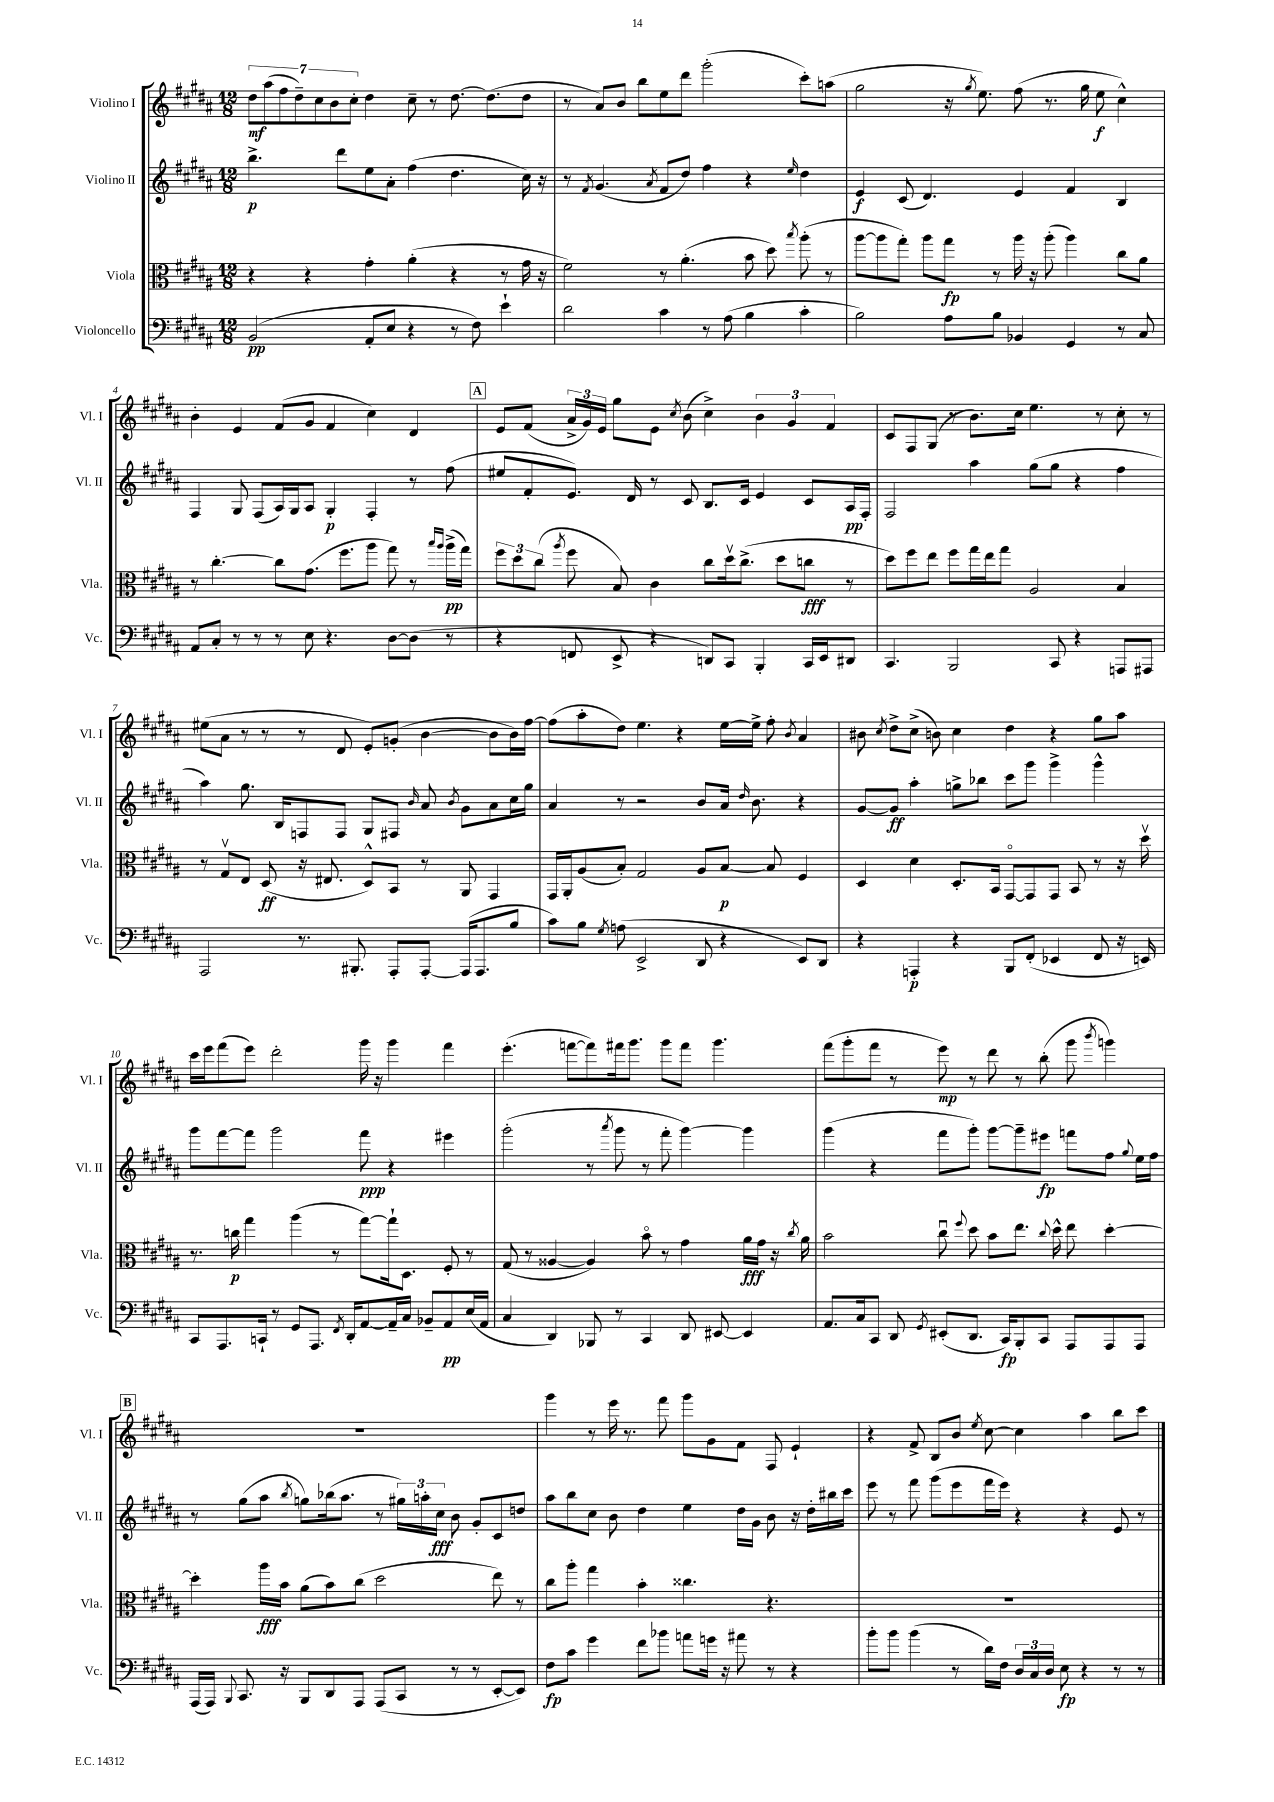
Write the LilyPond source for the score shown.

<<
\new StaffGroup <<
\new Staff = "s0" \with { instrumentName = "Violino I" shortInstrumentName = "Vl. I" } {
    \clef treble \key b \major \numericTimeSignature \time 12/8
    \autoBeamOff \tuplet 7/4 { dis''8[\mf ais''8( fis''8 dis''8--) cis''8 b'8 cis''8]-. } dis''4 cis''8-- r8 dis''8.~ dis''8.[( dis''8] |
    r8 ais'8[) b'8] b''8[ e''8 dis'''8] gis'''2-.( cis'''8[-.) a''8]( |
    gis''2 r16 \acciaccatura { gis''8 } e''8.) fis''8( r8. gis''16 e''8\f cis''4-^) |
    b'4-. e'4 fis'8[( gis'8] fis'4 cis''4) dis'4 |
    \mark \markup { \box "A" } e'8[ fis'8]( \tuplet 3/2 { ais'16[-> gis'16) e'16] } gis''8[ e'8] \acciaccatura { cis''8 } b'8( cis''4->) \tuplet 3/2 { b'4 gis'4 fis'4 } |
    cis'8[ fis8 gis8]( r8 b'8.[) cis''16] e''4. r8 cis''8-. r8 |
    eis''8[( ais'8] r8 r8 r8 dis'8 e'8[-.) g'8]-.( b'4~ b'8[ b'16) fis''16]~ |
    fis''8[( ais''8-. dis''8]) e''4. r4 e''16[~ e''16]-> fis''8-. \acciaccatura { b'8 } ais'4 |
    bis'8 \acciaccatura { cis''8 } dis''8[-> cis''8]->( b'8) cis''4 dis''4 r4 gis''8[ ais''8] |
    cis'''16[ e'''16 fis'''8( e'''8]) dis'''2-. gis'''16 r16 gis'''4 fis'''4 |
    e'''4.-.( f'''8[~ f'''8) fis'''16 gis'''8.] gis'''8[ fis'''8] gis'''4. |
    fis'''8[( gis'''8-. fis'''8] r8 e'''8\mp) r8 dis'''8 r8 b''8-.( gis'''8 \acciaccatura { b'''8 } g'''4) |
    \mark \markup { \box "B" } R1. |
    gis'''4 r8 e'''16 r8. fis'''8 gis'''8[ gis'8 fis'8] fis8 e'4-! |
    r4 fis'8-> b8[ b'8] \acciaccatura { e''8 } cis''8~ cis''4 ais''4 b''8[ cis'''8] \bar "|." |
}
\new Staff = "s1" \with { instrumentName = "Violino II" shortInstrumentName = "Vl. II" } {
    \clef treble \key b \major \numericTimeSignature \time 12/8
    \autoBeamOff b''4.->\p dis'''8[ e''8 ais'8]-. fis''4( dis''4. cis''16) r16 |
    r8 \acciaccatura { fis'8 } gis'4.( \acciaccatura { ais'8 } fis'8[ dis''8]) fis''4 r4 \grace { e''16 } dis''4 |
    e'4\f cis'8( dis'4.) e'4 fis'4 b4 |
    fis4 gis8 fis8[( ais16) gis16 ais8] gis4-.\p fis4-. r8 fis''8( |
    \mark \markup { \box "A" } eis''8[ fis'8-. e'8.]) dis'16 r8 cis'8 b8.[ cis'16] e'4 cis'8[ ais16\pp fis16]-. |
    fis2 ais''4 gis''8[( gis''8] r4 fis''4 |
    ais''4) gis''8. b16[ f8 f8] gis8[ fis8] \grace { b'16 } ais'8 \acciaccatura { b'8 } gis'8[ ais'8 cis''16 gis''16] |
    ais'4 r8 r2 b'8[ ais'16] \grace { dis''16 } b'8. r4 |
    gis'8[~ gis'8]\ff ais''4-. g''8[-> bes''8] cis'''8[ gis'''8] gis'''4-> gis'''4-^ |
    gis'''8[ fis'''8~ fis'''8] gis'''2 fis'''8\ppp r4 eis'''4 |
    gis'''2-.( r8 \acciaccatura { ais'''8 } gis'''8 r8 fis'''8-. gis'''4~) gis'''4 |
    gis'''4( r4 fis'''8[ gis'''8]-.) gis'''8[~ gis'''8-- eis'''8]\fp f'''8[ fis''8] \appoggiatura { gis''8 } e''16[ fis''16] |
    \mark \markup { \box "B" } r8 gis''8[( ais''8] \acciaccatura { b''8 } g''8[) bes''16( ais''8.] r8 \tuplet 3/2 { gis''16[) a''16-. cis''16]\fff } b'8 gis'8[-. cis'8 d''8] |
    ais''8[ b''8 cis''8] b'8 dis''4 e''4 dis''16[ gis'16] b'8 r16 dis''16[-. bis''16 cis'''16] |
    e'''8 r8 fis'''8 gis'''8[( e'''8 fis'''16 e'''16]) r4 r4 e'8 r8 \bar "|." |
}
\new Staff = "s2" \with { instrumentName = "Viola" shortInstrumentName = "Vla." } {
    \clef alto \key b \major \numericTimeSignature \time 12/8
    \autoBeamOff r4 r4 gis'4-. ais'4-.( r4 r8 gis'16 r16 |
    fis'2) r8 ais'4.-.( b'8 dis''8) \acciaccatura { b''8 } ais''8-.( r8 |
    ais''8[~ ais''8 gis''8]-.) ais''8[ gis''8]\fp r8 ais''16 r16 ais''8-.( ais''4) cis''8[ ais'8] |
    r8 cis''4.~-. cis''8[ gis'8.]( fis''8.[ ais''8] gis''8) r8 \grace { b''16[ ais''16] } ais''16[->\pp( gis''16]) |
    \mark \markup { \box "A" } \tuplet 3/2 { fis''8[ dis''8 cis''8]( } \acciaccatura { ais''8 } fis''8 b8) cis'4 cis''8[ dis''16\upbow cis''8.]->( dis''8[ c''8]\fff r8 |
    dis''8[) fis''8 e''8] fis''8[ gis''16 e''16 gis''8] ais2 b4 |
    r8 gis8[\upbow e8] dis8\ff( r16 eis8. dis8[-^) b,8] r8 ais,8 gis,4 |
    gis,16[ ais,16-. ais8( b8]-.) gis2 ais8[ b8]~\p b8 fis4 |
    dis4 dis'4 dis8.[-. b,16] gis,8[~\flageolet gis,8 gis,8] b,8 r8 r16 dis''16\upbow |
    r8. c''16\p gis''4 ais''4( r8 gis''8[~) gis''16-! dis8.] fis8-. r8 |
    gis8( r8 aisis4~ aisis4) b'8\flageolet r8 gis'4 ais'16[\fff gis'16] r16 \acciaccatura { cis''8 } ais'16 |
    b'2 cis''8\downbow \appoggiatura { fis''8 } dis''8 b'8[ e''8.] \appoggiatura { cis''8 } dis''16-^ e''8 dis''4~-. |
    \mark \markup { \box "B" } dis''4-. ais''16[\fff b'16] ais'8[( b'8) cis''8]( dis''2 e''8) r8 |
    cis''8[ ais''8]-. gis''4 b'4-. cisis''4. r4. |
    R1. \bar "|." |
}
\new Staff = "s3" \with { instrumentName = "Violoncello" shortInstrumentName = "Vc." } {
    \clef bass \key b \major \numericTimeSignature \time 12/8
    \autoBeamOff b,2\pp( ais,8[-. e8] r4 r8 fis8) e'4-! |
    dis'2 cis'4 r8 ais8( b4 cis'4-. |
    b2) ais8[ b8] bes,4 gis,4 r8 cis8 |
    ais,8[ cis8]-. r8 r8 r8 e8 r4. dis8[~ dis8]( r8 |
    \mark \markup { \box "A" } r4 f,8 e,8-> r4 d,8[) cis,8] b,,4-. cis,16[ e,16 dis,8] |
    cis,4. b,,2 cis,8 r4 a,,8[ ais,,8] |
    ais,,2 r8. bis,,8.-. ais,,8[-. ais,,8]~-. ais,,16[( ais,,8. b8] |
    cis'8[) b8] \acciaccatura { gis8 } a8( e,2-> dis,8 r4 e,8[) dis,8] |
    r4 a,,4-.\p r4 b,,8[ fis,8]-.( ees,4 fis,8 r16 e,16) |
    cis,8[ ais,,8. c,16]-! r8 gis,8[ ais,,8.] \acciaccatura { fis,8 } dis,16[-. ais,8~ ais,16-- cis16] bes,8[-- ais,8\pp e16( ais,16] |
    cis4 dis,4) bes,,8 r8 cis,4 dis,8 eis,8~ eis,4 |
    ais,8.[ cis16 cis,8] dis,8 \acciaccatura { gis,8 } eis,8[-.( dis,8.] cis,16[\fp) b,,8-. cis,8] ais,,8[ ais,,8 ais,,8] |
    \mark \markup { \box "B" } ais,,16[( ais,,16]) \appoggiatura { b,,8 } cis,8. r16 b,,8[ dis,8 ais,,8] ais,,8[( cis,8] r8 r8 e,8[~-. e,8]) |
    fis8[\fp cis'8] gis'4 fis'8[ bes'8] a'8[ g'16] r16 ais'8 r8 r4 |
    b'8[-. b'8] b'4( r8 dis'16[) fis16] \tuplet 3/2 { dis16[ cis16 dis16] } e8\fp r4 r8 r8 \bar "|." |
}
>>
>>
